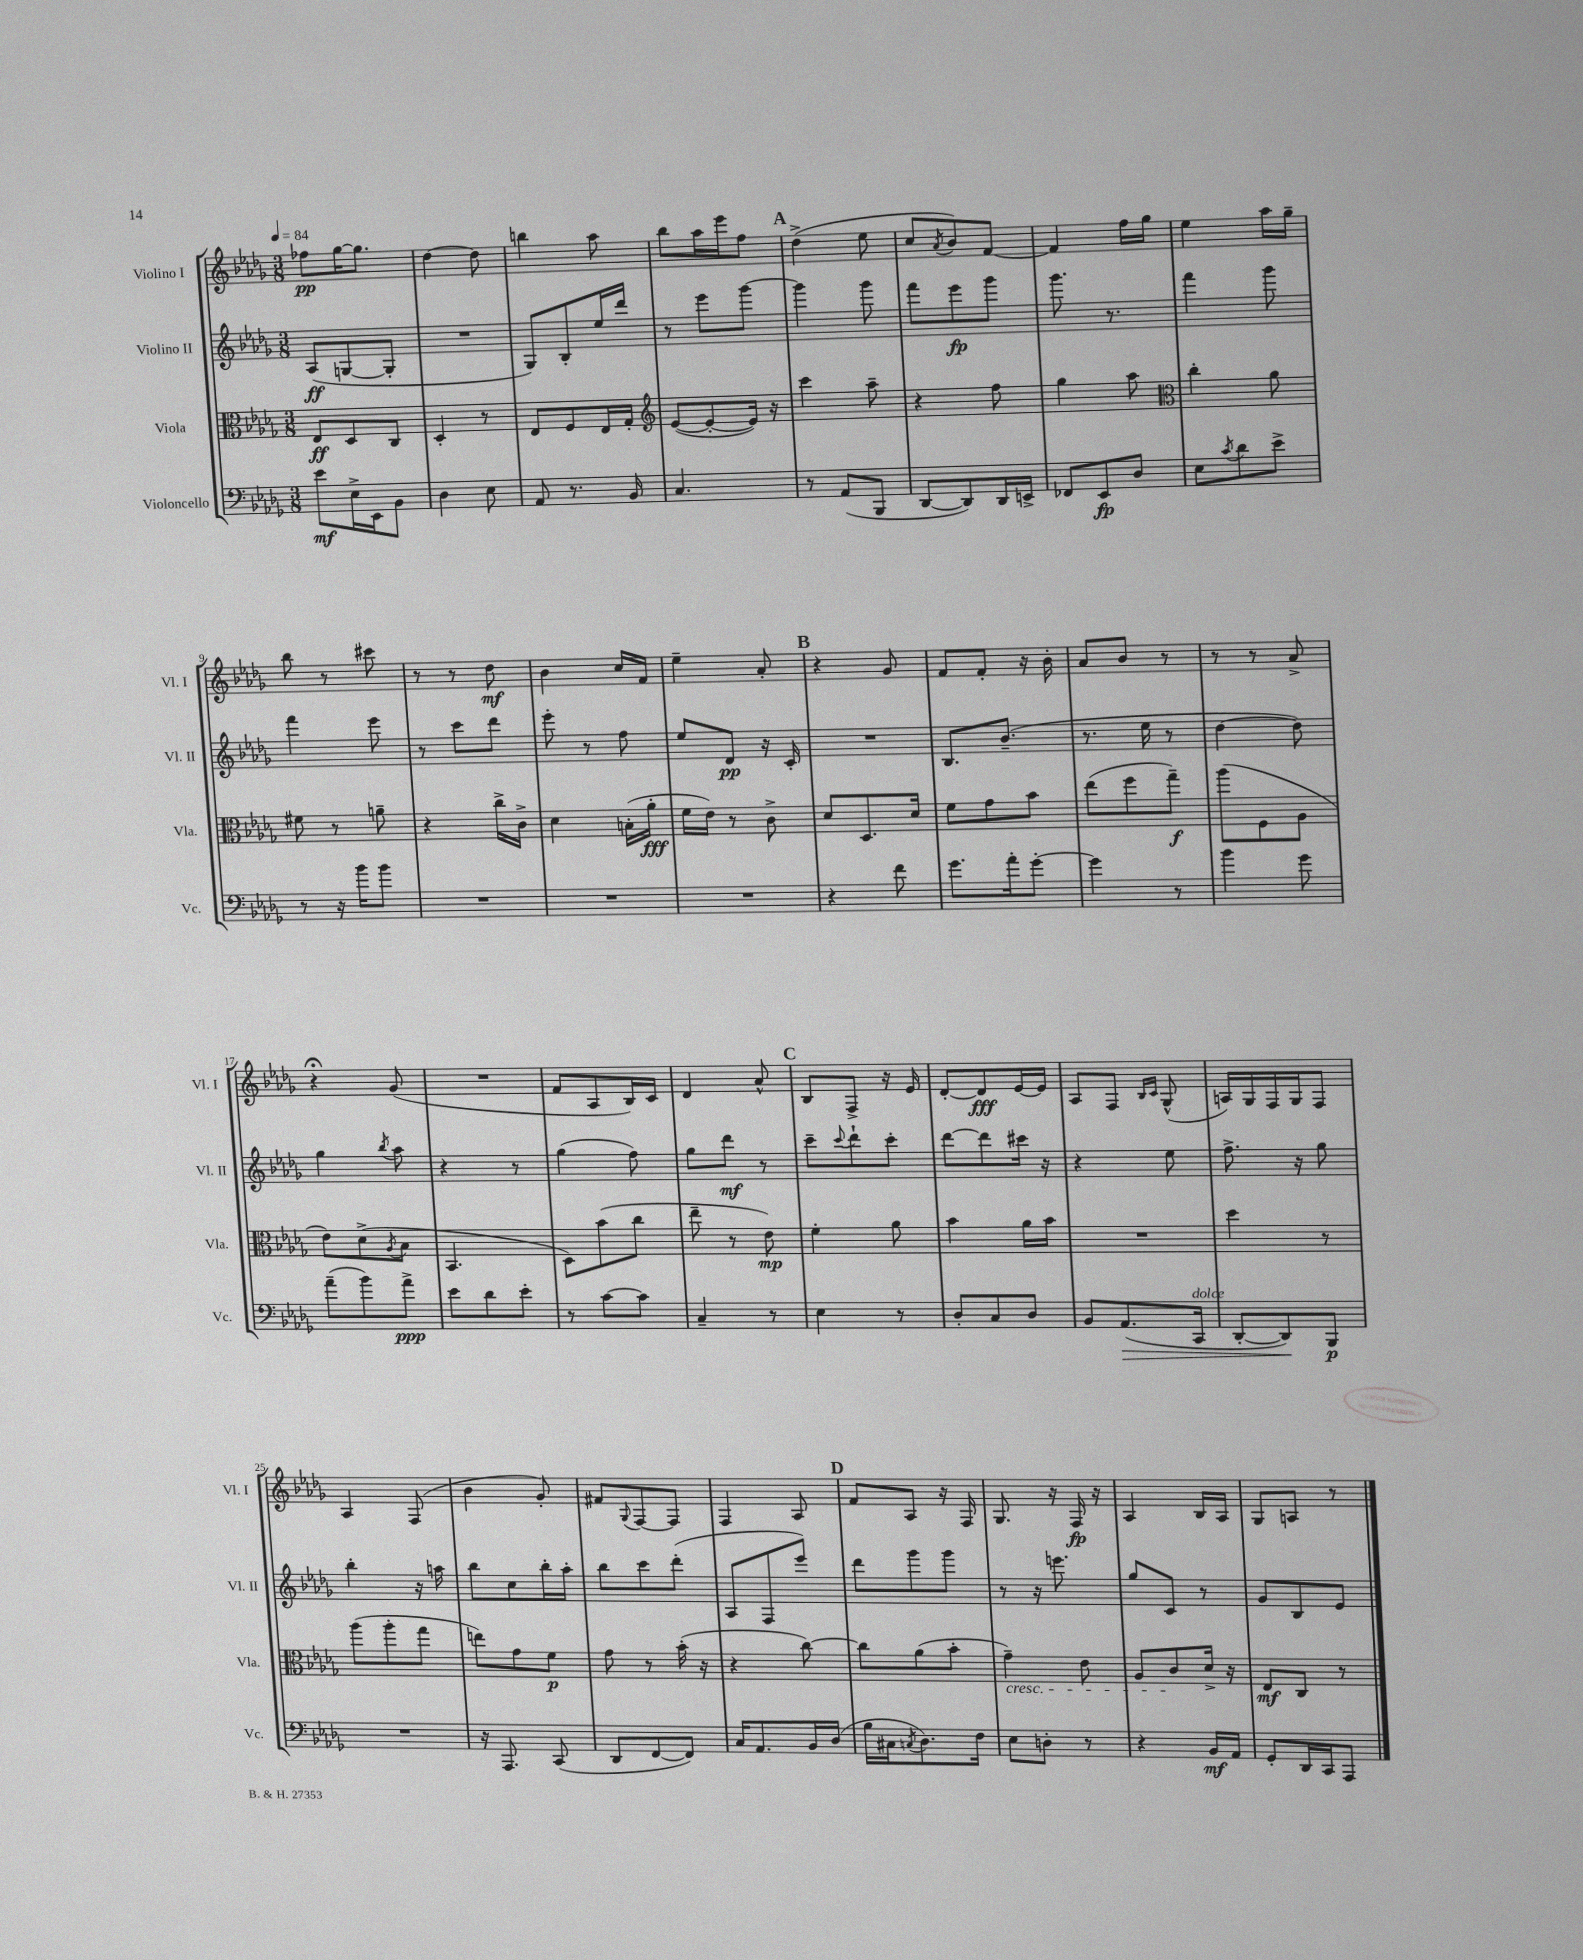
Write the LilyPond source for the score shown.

<<
\new StaffGroup <<
\new Staff = "s0" \with { instrumentName = "Violino I" shortInstrumentName = "Vl. I" } {
    \clef treble \key des \major \numericTimeSignature \time 3/8 \tempo 4 = 84
    fes''8\pp ges''16~ ges''8. |
    des''4~ des''8 |
    b''4 aes''8 |
    bes''8 aes''16 ees'''16 f''8 |
    \mark \markup { \bold "A" } des''4->( ees''8 |
    c''8 \acciaccatura { aes'8 } bes'8) f'8~ |
    f'4 f''16 ges''16 |
    ees''4 aes''16 ges''16-- |
    bes''8 r8 cis'''8 |
    r8 r8 des''8\mf |
    bes'4 c''16 f'16 |
    ees''4-- aes'8-. |
    \mark \markup { \bold "B" } r4 ges'8 |
    f'8 f'8-. r16 bes'16-. |
    aes'8 bes'8 r8 |
    r8 r8 aes'8-> |
    r4\fermata ges'8( |
    R4. |
    f'8 aes8 bes16) c'16 |
    des'4 aes'8-^ |
    \mark \markup { \bold "C" } bes8 f8-> r16 ees'16 |
    des'8~-. des'8\fff ees'16~ ees'16 |
    aes8 f8 \grace { bes16 c'16 } ges8-^( |
    a16) ges16 f16 ges16 f8 |
    aes4 f8( |
    bes'4 ges'8-.) |
    fis'8 \appoggiatura { ges8 } f8~ f8 |
    f4 aes8 |
    \mark \markup { \bold "D" } f'8 aes8 r16 f16 |
    ges8. r16 f16\fp r16 |
    aes4 bes16 aes16 |
    ges8 a8 r8 \bar "|." |
}
\new Staff = "s1" \with { instrumentName = "Violino II" shortInstrumentName = "Vl. II" } {
    \clef treble \key des \major \numericTimeSignature \time 3/8
    aes8\ff( g8~ g8-. |
    R4. |
    ges8) bes8-. ees''16 des'''16 |
    r8 ees'''8 ges'''8~ |
    \mark \markup { \bold "A" } ges'''4 ges'''8 |
    f'''8 ees'''8\fp ges'''8 |
    ges'''8. r8. |
    f'''4 ges'''8 |
    f'''4 ees'''8 |
    r8 c'''8 des'''8 |
    ees'''8-. r8 f''8 |
    ees''8 des'8\pp r16 c'16-. |
    \mark \markup { \bold "B" } R4. |
    bes8. bes'8.--( |
    r8. ees''16 r8 |
    des''4~ des''8) |
    ges''4 \acciaccatura { bes''8 } aes''8 |
    r4 r8 |
    ges''4( f''8) |
    ges''8 des'''8\mf r8 |
    \mark \markup { \bold "C" } c'''8-- \appoggiatura { c'''8 } des'''8-! c'''8-. |
    des'''8~ des'''8 cis'''16 r16 |
    r4 ees''8 |
    f''8.-> r16 ges''8 |
    bes''4-. r16 a''16 |
    bes''8 c''8 bes''16-. aes''16-. |
    bes''8 c'''8 des'''8-.( |
    aes8 f8 ees'''8) |
    \mark \markup { \bold "D" } des'''8 ges'''8 ges'''8 |
    r8 r16 e'''8. |
    ges''8 c'8 r8 |
    ges'8 bes8 ees'8 \bar "|." |
}
\new Staff = "s2" \with { instrumentName = "Viola" shortInstrumentName = "Vla." } {
    \clef alto \key des \major \numericTimeSignature \time 3/8
    ees8\ff des8 c8 |
    des4-. r8 |
    ees8 f8 ees16 ges16-. |
    \clef treble ees'8~( ees'8~-. ees'16) r16 |
    \mark \markup { \bold "A" } c'''4 aes''8-- |
    r4 f''8 |
    ges''4 aes''8 |
    \clef alto c''4-. aes'8 |
    fis'8 r8 a'8-- |
    r4 c''16-> c'16-> |
    des'4 b16-.( aes'16-.\fff |
    f'16 ees'16) r8 c'8-> |
    \mark \markup { \bold "B" } des'8 des8. des'16 |
    f'8 ges'8 bes'8 |
    ees''8( f''8 ges''8--\f) |
    aes''8( f8 aes8 |
    ees'8) des'8->( \acciaccatura { aes8 } bes8 |
    bes,4. |
    des8) bes'8( c''8 |
    ees''8-- r8 ees'8\mp) |
    \mark \markup { \bold "C" } f'4-. aes'8 |
    bes'4 aes'16 bes'16 |
    R4. |
    des''4 r8 |
    aes''8( aes''8-. ges''8 |
    e''8) ges'8 f'8\p |
    ges'8 r8 bes'16-.( r16 |
    r4 c''8~) |
    \mark \markup { \bold "D" } c''8 aes'8( bes'8-. |
    ges'4--\cresc) ees'8 |
    aes8 c'8\! des'16-> r16 |
    ees8\mf c8 r8 \bar "|." |
}
\new Staff = "s3" \with { instrumentName = "Violoncello" shortInstrumentName = "Vc." } {
    \clef bass \key des \major \numericTimeSignature \time 3/8
    ees'8\mf ees16-> ees,16 bes,8 |
    des4 ees8 |
    aes,8 r8. bes,16 |
    c4. |
    \mark \markup { \bold "A" } r8 aes,8( bes,,8 |
    des,8~ des,8) des,16 e,16-> |
    fes,8 ees,8\fp des8 |
    ees8 \acciaccatura { c'8 } des'8 ees'8-> |
    r8 r16 bes'16 bes'8 |
    R4. |
    R4. |
    R4. |
    \mark \markup { \bold "B" } r4 f'8 |
    ges'8. aes'16-. ges'8~-. |
    ges'4 r8 |
    bes'4 ges'8 |
    aes'8--( bes'8) aes'8->\ppp |
    ees'8 des'8 ees'8-. |
    r8 c'8~ c'8 |
    c4-- r8 |
    \mark \markup { \bold "C" } ees4 r8 |
    des8-. c8 des8 |
    bes,8 aes,8.\>( c,16^\markup { \italic "dolce" } |
    des,8~-. des,8\!) bes,,8\p |
    R4. |
    r16 aes,,8. c,8( |
    des,8 f,8~ f,8) |
    c16 aes,8. bes,16 des16( |
    \mark \markup { \bold "D" } bes16 cis16 \acciaccatura { c8 } des8.) f16 |
    ees8 d8-. r8 |
    r4 bes,16\mf aes,16 |
    ges,8-. des,16 c,16 aes,,8 \bar "|." |
}
>>
>>
